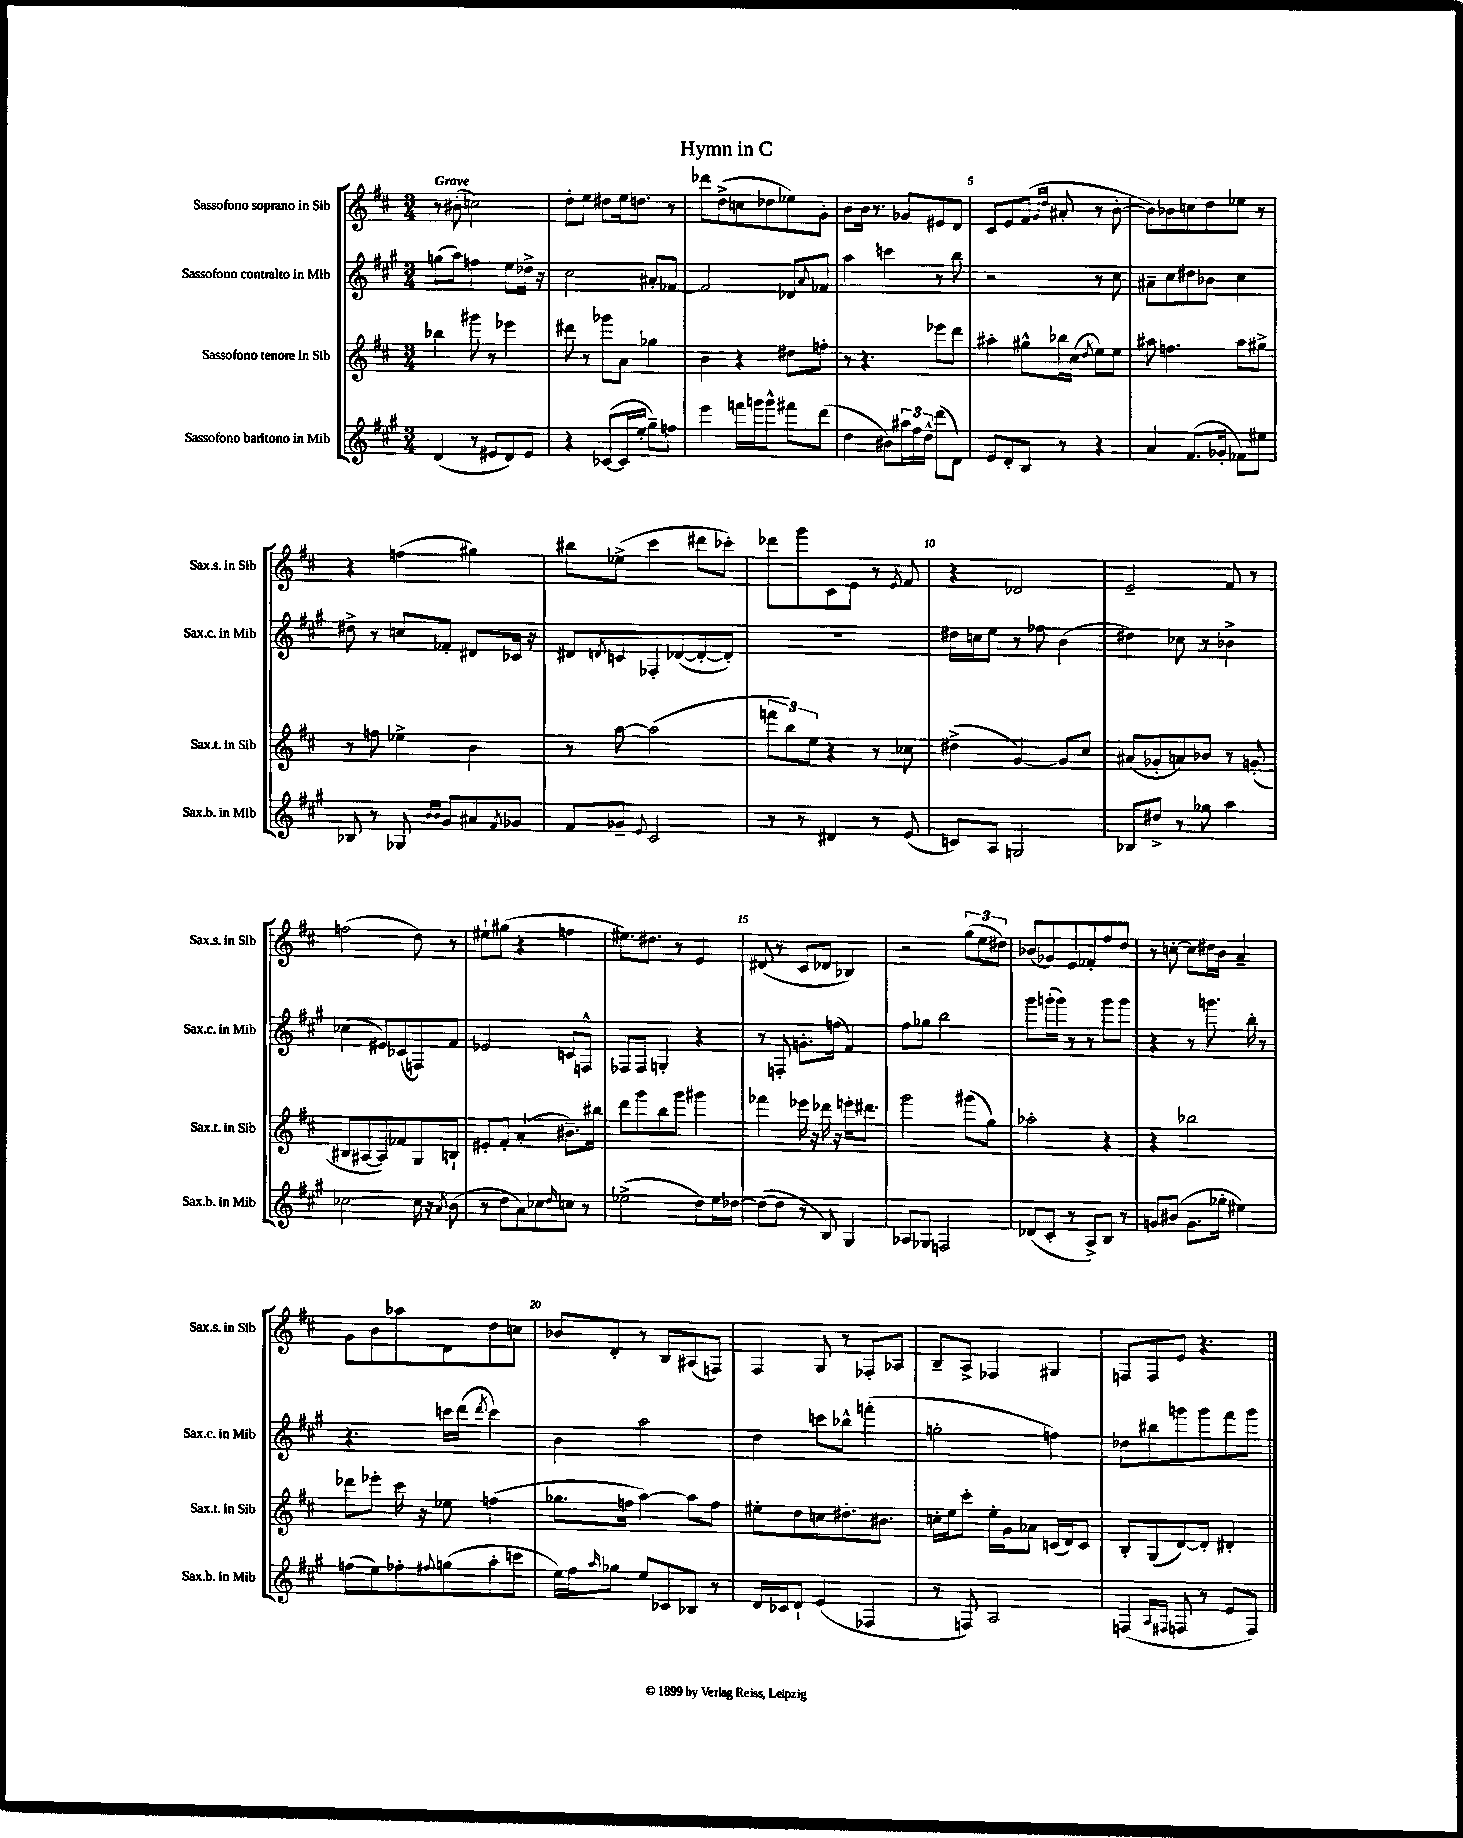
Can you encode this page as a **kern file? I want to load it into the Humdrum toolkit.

**kern	**kern	**kern	**kern
*staff4	*staff3	*staff2	*staff1
*clefG2	*clefG2	*clefG2	*clefG2
*k[f#c#g#]	*k[f#c#]	*k[f#c#g#]	*k[f#c#]
*M3/4	*M3/4	*M3/4	*M3/4
(4d	4bb-	(8gg	8r
.	.	8aa)	(8b#'
8r	8ggg#	4ff	2cc)
8e#	8r	.	.
8d)	4eee-	8ee	.
8e#	.	16dd-^	.
.	.	16r	.
=	=	=	=
4r	8ddd#	2cc#	8dd'
.	8r	.	8ee
([8c-	8ggg-	.	8dd#
16c-]	8a	.	16ee
16ee'	.	.	8.dd
8gg#~)	4gg-	8a#'	.
8ff	.	[8f-	8r
=	=	=	=
4eee	4b	2f-]	8ddd-
.	.	.	(8dd^
16fff	4r	.	8cc
16ggg	.	.	.
8ggg^^	.	.	8dd-
8fff#	8dd#	8d-	8ee-)
.	.	8qqa	.
(8ddd	8ff'	8f-	8g'
=	=	=	=
4dd	8r	4aa	8b
.	4.r	.	16b
.	.	.	8.r
8b#)	.	4ccc	.
24aa#	.	.	8g-
24ff#	.	.	.
24dd^^	.	.	.
(8ddd	8eee-	8r	8e#
8d)	8ddd	8bb	8d
=	=	=	=
8e	4aa#'	2r	8c#
8d'	.	.	8e
8B	8gg#^^	.	(8f#
.	.	.	16qqg
.	.	.	16qqdd
8r	16bb-	.	8a#'
.	(16cc#	.	.
.	8qdd	.	.
4r	8ee)	8r	8r
.	8ee	8cc#	[8b'
=	=	=	=
4a	8aa#	8a#~	8b])
.	4.ff	8cc#	8b-
(8.f#	.	8dd#	8cc
.	.	8b-	8dd
16g-'	.	.	.
8f-)	8aa#	4cc#	8ee-
8ee#	8gg#^	.	8r
=	=	=	=
8B-	8r	8dd#^	4r
8r	8ff	8r	.
8G-	4ee-^	8cc	(4ff
16qqb	.	.	.
16qqb	.	.	.
8g#	.	8f-'	.
8a#	4b	8d#	4gg#)
8qf#	.	.	.
8g-	.	16c-	.
.	.	16r	.
=	=	=	=
8f#	8r	8d#	8bb#
.	.	8qd	.
8g-~	[8aa	8c	(8ee-^
8qqe	.	.	.
2c#	(2aa]	8F-'	4ccc#
.	.	([8d-	.
.	.	8d-'_	8ddd#
.	.	8d-'])	8ccc-')
=	=	=	=
8r	12fff	2.r	8ddd-
.	12bb)	.	.
8r	.	.	8ggg
.	12ee	.	.
4d#	4r	.	8c#
.	.	.	8e
8r	8r	.	8r
.	.	.	8qe
(8e	8cc-	.	8f#
=	=	=	=
8c)	(4dd#^	16dd#	4r
.	.	16cc	.
8A	.	8ee	.
2G	[4g)	8r	2d-
.	.	8ff-	.
.	8g]	(4b	.
.	8cc#	.	.
=	=	=	=
8B-	(8a#	4dd#)	2e~
8dd#^	8g-'	.	.
8r	8a)	8cc-	.
8gg-	8b-	8r	.
4aa	8r	4b-^	8f#
.	(8g'	.	8r
=	=	=	=
[2cc-	8B#	(4cc-	(2ff
.	[8A#	.	.
.	8A#])	8e#)	.
.	8f-	(8c-	.
16cc-]	8G	8F)	8dd)
16r	.	.	.
8qa	.	.	.
(8b	8B`	8f#	8r
=	=	=	=
8r	8e#'	2e-	8ee#`
8dd	8f#'	.	(8gg#
8a)	(4a'	.	4r
8cc-	.	.	.
16qqdd	.	.	.
8cc	8.b#~)	8c	4ff
8r	.	8F^^	.
.	16bb#	.	.
=	=	=	=
(2ee-^	8ddd	8F-	8.ee#)
.	8ggg	8F-	.
.	.	.	8.dd#
.	8bb	4G'	.
.	8ggg	.	8r
8dd)	4ggg#	4r	4e
16ee-	.	.	.
[16dd-	.	.	.
=	=	=	=
(8dd-_	4fff-	8r	(8d#
8dd-]	.	8F'	8r
8r	16eee-	8.g'	8c#
.	16r	.	.
8B)	16ddd-	.	8d-
.	16r	(16ff	.
4G#	16eee'	4f#)	4B-)
.	8.ddd#	.	.
=	=	=	=
8A-	2ggg	8ff#	2r
8G-	.	8gg-	.
2F	.	2bb	.
.	(8ggg#	.	(12gg
.	.	.	12ee
.	8gg)	.	.
.	.	.	12dd#)
=	=	=	=
(8d-	2aa-'	8ggg#	(8b-
8c#'	.	(16ggg'	8g-)
.	.	16ggg)	.
8r	.	8r	8e
8A^)	.	8r	8f-'
8B	4r	8ggg	8ff#
8r	.	8ggg	8dd
=	=	=	=
8g	4r	4r	8r
(8b#	.	.	[8cc'
8.g	2bb-	8r	8cc]
.	.	8.ggg	16dd#
16gg-'	.	.	16b
4ee#)	.	.	4a~
.	.	16bb'	.
.	.	8r	.
=	=	=	=
(8ff	8ddd-	4.r	8g
8ee)	8eee-'	.	8b
8ff-'	16ccc#	.	8aa-
.	16r	.	.
8qqff#	.	.	.
(8gg	8ee-	16ccc	8d
.	.	(16ddd	.
.	.	8qddd	.
8aa'	(4ff	4ccc)	8dd
8ccc	.	.	8cc
=	=	=	=
16ee)	8.gg-	4b	8b-
16ff#	.	.	.
16qqaa	.	.	.
8gg-	.	.	8d'
.	16ff	.	.
8ee	[4aa)	2aa	8r
8c-	.	.	8B
8B-	8aa]	.	(8A#
8r	8ff	.	8F)
=	=	=	=
16d	8ee#'	4dd	4F#
16c-	.	.	.
8d`	8dd	.	.
(4e	8cc	8ccc	8G
.	8.dd#'	8bb-^^	8r
4F-	.	(4fff'	8F-'
.	8.b#	.	.
.	.	.	8A-
=	=	=	=
8r	16cc'	2gg'	8B~
.	16ee	.	.
8F)	8ccc#'	.	8A^
2A	16ee'	.	4F-
.	16g	.	.
.	8a-	.	.
.	(16c	4ff)	4G#
.	16d)	.	.
.	8c	.	.
=	=	=	=
(4F	8B'	8dd-	8F
.	(8G	8bb#	8F
16qqA	.	.	.
16qqF#	.	.	.
8F	[8d)	8ggg	8e
8r	8d']	8ggg	4.r
8e	4d#'	8fff#	.
8F)	.	8ggg	.
==	==	==	==
*-	*-	*-	*-
